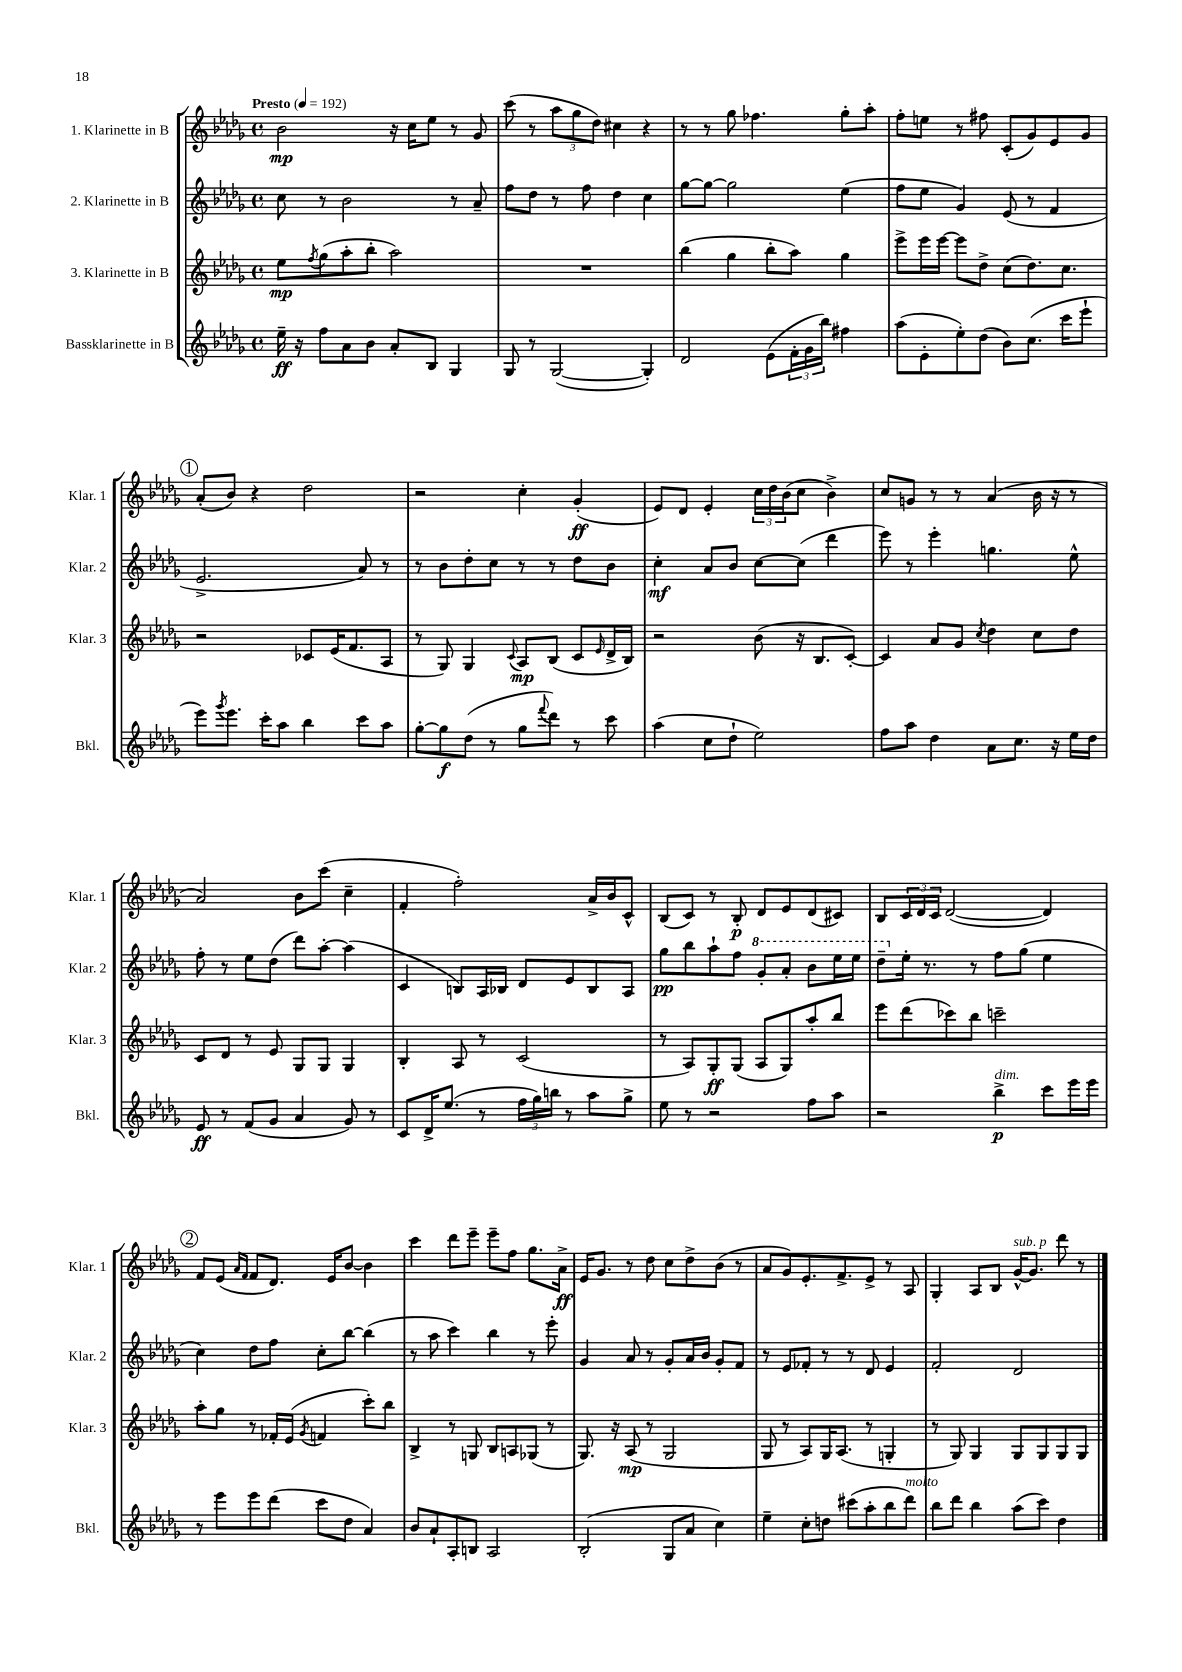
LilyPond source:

<<
\new StaffGroup <<
\new Staff = "s0" \with { instrumentName = "1. Klarinette in B" shortInstrumentName = "Klar. 1" } {
    \clef treble \key des \major \defaultTimeSignature \time 4/4 \tempo "Presto" 4 = 192
    bes'2\mp r16 c''16 ees''8 r8 ges'8 |
    c'''8( r8 \tuplet 3/2 { aes''8 ges''8 des''8) } cis''4 r4 |
    r8 r8 ges''8 fes''4. ges''8-. aes''8-. |
    f''8-. e''8 r8 fis''8 c'8-.( ges'8) ees'8 ges'8 |
    \mark \markup { \circle "1" } aes'8-.( bes'8) r4 des''2 |
    r2 c''4-. ges'4-.\ff( |
    ees'8) des'8 ees'4-. \tuplet 3/2 { c''16 des''16 bes'16( } c''8 bes'4->) |
    c''8 g'8 r8 r8 aes'4( bes'16 r16 r8 |
    aes'2) bes'8 c'''8( c''4-- |
    f'4-. f''2-.) aes'16-> bes'16 c'8-^ |
    bes8( c'8) r8 bes8-.\p des'8 ees'8 des'8( cis'8) |
    bes8 \tuplet 3/2 { c'16 des'16 c'16 } des'2~( des'4) |
    \mark \markup { \circle "2" } f'8 ees'8( \grace { aes'16 f'16 } f'8 des'8.) ees'16 bes'8~ bes'4 |
    c'''4 des'''8 ees'''8-- ees'''8-- f''8 ges''8. aes'16->\ff |
    ees'16 ges'8. r8 des''8 c''8 des''8-> bes'8( r8 |
    aes'8 ges'8) ees'8.-. f'8.-> ees'8-> r8 aes8 |
    ges4-. aes8 bes8 ges'16~-^^\markup { \italic "sub. p" } ges'8. des'''8 r8 \bar "|." |
}
\new Staff = "s1" \with { instrumentName = "2. Klarinette in B" shortInstrumentName = "Klar. 2" } {
    \clef treble \key des \major \defaultTimeSignature \time 4/4
    c''8 r8 bes'2 r8 aes'8-- |
    f''8 des''8 r8 f''8 des''4 c''4 |
    ges''8~ ges''8~ ges''2 ees''4( |
    f''8 ees''8 ges'4) ees'8( r8 f'4 |
    \mark \markup { \circle "1" } ees'2.-> aes'8) r8 |
    r8 bes'8 des''8-. c''8 r8 r8 des''8 bes'8 |
    c''4-.\mf aes'8 bes'8 c''8~ c''8( des'''4 |
    ees'''8) r8 ees'''4-. g''4. ees''8-^ |
    f''8-. r8 ees''8 des''8( des'''8) aes''8~-. aes''4( |
    c'4 b8) aes16 bes16 des'8 ees'8 bes8 aes8 |
    ges''8\pp bes''8 aes''8-! f''8 \ottava #1 ges''8-. aes''8-. bes''8 ees'''16 ees'''16 |
    des'''8-- \ottava #0 ees''16-. r8. r8 f''8 ges''8( ees''4 |
    \mark \markup { \circle "2" } c''4) des''8 f''8 c''8-. bes''8~ bes''4( |
    r8 aes''8 c'''4) bes''4 r8 ees'''8-. |
    ges'4 aes'8 r8 ges'8-. aes'16 bes'16 ges'8-. f'8 |
    r8 ees'8 fes'8-. r8 r8 des'8 ees'4 |
    f'2-. des'2 \bar "|." |
}
\new Staff = "s2" \with { instrumentName = "3. Klarinette in B" shortInstrumentName = "Klar. 3" } {
    \clef treble \key des \major \defaultTimeSignature \time 4/4
    ees''8\mp \acciaccatura { f''8 } ges''8( aes''8-. bes''8-. aes''2) |
    R1 |
    bes''4( ges''4 bes''8-. aes''8) ges''4 |
    ees'''8-> ees'''16 ees'''16~ ees'''8 des''8-> c''8( des''8.) c''8. |
    \mark \markup { \circle "1" } r2 ces'8 ees'16( f'8. aes8 |
    r8 ges8) ges4 \appoggiatura { c'8 } aes8\mp bes8( c'8 \grace { ees'16 } des'16-> bes16) |
    r2 bes'8( r16 bes8. c'8~-.) |
    c'4 aes'8 ges'8 \acciaccatura { c''8 } des''4 c''8 des''8 |
    c'8 des'8 r8 ees'8 ges8 ges8 ges4 |
    bes4-. aes8 r8 c'2( |
    r8 aes8) ges8-.\ff ges8( aes8 ges8) aes''8-. bes''8 |
    ees'''8 des'''8( ces'''8) bes''8 c'''2-- |
    \mark \markup { \circle "2" } aes''8-. ges''8 r8 fes'16-. ees'16( \acciaccatura { ges'8 } f'4 c'''8-.) bes''8 |
    bes4-> r8 g8 bes8 a8 ges8( r8 |
    ges8.) r16 aes8\mp( r8 ges2 |
    ges8 r8 aes8) ges16 aes8.( r8 g4-. |
    r8 ges8) ges4 ges8 ges8 ges8 ges8 \bar "|." |
}
\new Staff = "s3" \with { instrumentName = "Bassklarinette in B" shortInstrumentName = "Bkl." } {
    \clef treble \key des \major \defaultTimeSignature \time 4/4
    ees''16--\ff r16 f''8 aes'8 bes'8 aes'8-. bes8 ges4 |
    ges8 r8 ges2~( ges4-.) |
    des'2 ees'8( \tuplet 3/2 { f'16-. ges'16 bes''16) } fis''4 |
    aes''8( ees'8-. ees''8-.) des''8( bes'8) c''8.( c'''16 ees'''8-! |
    \mark \markup { \circle "1" } ees'''8) \acciaccatura { ges'''8 } ees'''8. c'''16-. aes''8 bes''4 c'''8 aes''8 |
    ges''8~-. ges''8\f des''8( r8 ges''8 \appoggiatura { f'''8 } des'''8) r8 c'''8 |
    aes''4( c''8 des''8-! ees''2) |
    f''8 aes''8 des''4 aes'8 c''8. r16 ees''16 des''16 |
    ees'8\ff r8 f'8( ges'8 aes'4 ges'8) r8 |
    c'8 des'16-> ees''8.( r8 \tuplet 3/2 { f''16 ges''16) b''16 } r8 aes''8 ges''8-> |
    ees''8 r8 r2 f''8 aes''8 |
    r2 bes''4->\p^\markup { \italic "dim." } c'''8 ees'''16 ees'''16 |
    \mark \markup { \circle "2" } r8 ees'''8 ees'''8 des'''8( c'''8 des''8 aes'4) |
    bes'8 aes'8-! aes8-. b8 aes2 |
    bes2-.( ges8 aes'8 c''4) |
    ees''4-- c''8-. d''8 cis'''8( aes''8-. bes''8 des'''8^\markup { \italic "molto" }) |
    bes''8 des'''8 bes''4 aes''8( c'''8) des''4 \bar "|." |
}
>>
>>
\layout { \context { \Score \remove "Bar_number_engraver" } }
